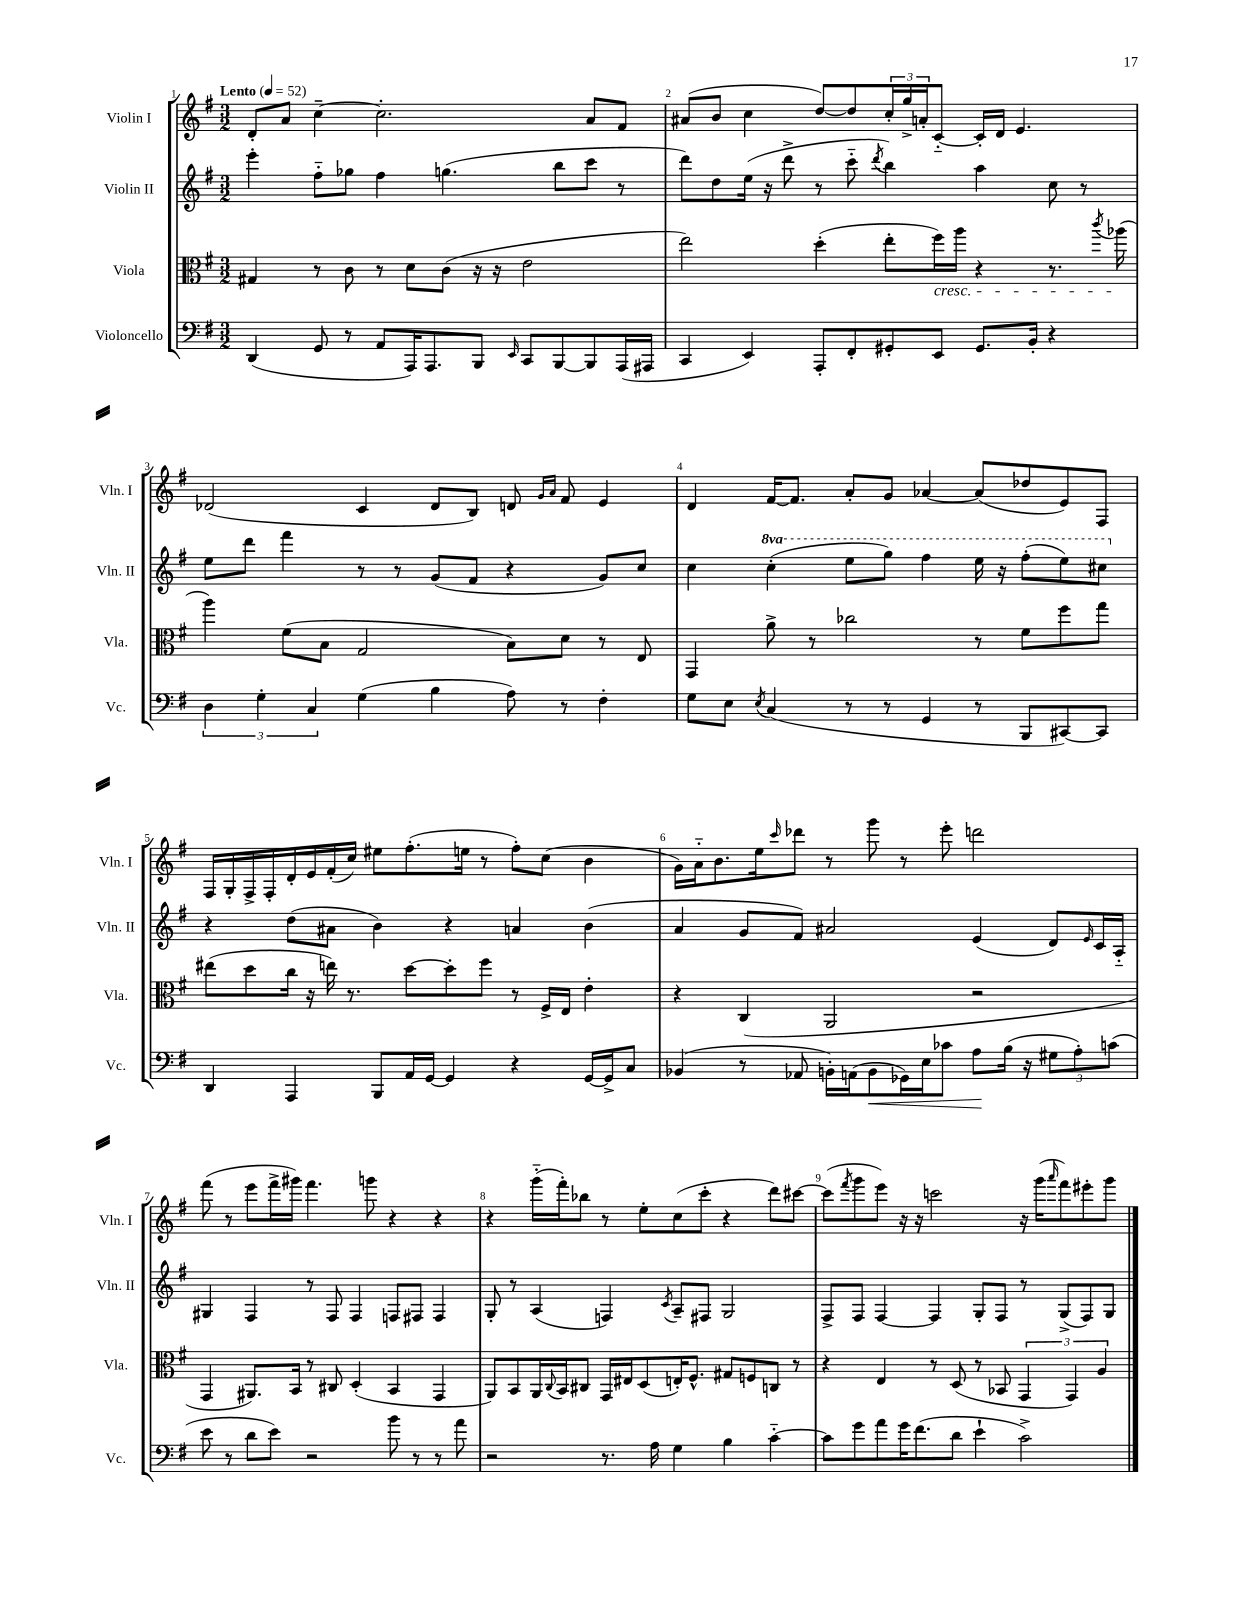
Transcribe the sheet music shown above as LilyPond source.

<<
\new StaffGroup <<
\new Staff = "s0" \with { instrumentName = "Violin I" shortInstrumentName = "Vln. I" } {
    \clef treble \key g \major \numericTimeSignature \time 3/2 \tempo "Lento" 4 = 52
    d'8-. a'8 c''4~-- c''2.-. a'8 fis'8 |
    ais'8( b'8 c''4 d''8~) d''8 \tuplet 3/2 { c''16-. g''16-> a'16-. } c'8~-_ c'16-. d'16 e'4. |
    des'2( c'4 des'8 b8) d'8 \grace { g'16 a'16 } fis'8 e'4 |
    d'4 fis'16~ fis'8. a'8-. g'8 aes'4~ aes'8( des''8 e'8) fis8 |
    fis16 g16-. fis16-> fis16-. d'16-. e'16 fis'16-.( c''16) eis''8 fis''8.-.( e''16 r8 fis''8-.) c''8( b'4 |
    g'16) a'16-_ b'8. e''16 \grace { c'''16 } des'''8 r8 g'''8 r8 e'''8-. d'''2 |
    fis'''8( r8 e'''8 fis'''16-> gis'''16) fis'''4. g'''8 r4 r4 |
    r4 g'''16-_( fis'''16-.) bes''8 r8 e''8-. c''8( c'''8-. r4 d'''8) cis'''8~ |
    cis'''8( \acciaccatura { fis'''8 } g'''8 e'''8) r16 r16 c'''2 r16 g'''16( \grace { a'''16 } fis'''8) eis'''8-. g'''8 \bar "|." |
}
\new Staff = "s1" \with { instrumentName = "Violin II" shortInstrumentName = "Vln. II" } {
    \clef treble \key g \major \numericTimeSignature \time 3/2 \set Staff.ottavationMarkups = #ottavation-simple-ordinals
    e'''4-. fis''8-_ ges''8 fis''4 g''4.( b''8 c'''8 r8 |
    d'''8) d''8 e''16( r16 d'''8-> r8 c'''8-_ \acciaccatura { d'''8 } b''4) a''4 c''8 r8 |
    e''8 d'''8 fis'''4 r8 r8 g'8( fis'8 r4 g'8) c''8 |
    c''4 \ottava #1 c'''4-.( e'''8 g'''8) fis'''4 e'''16 r16 fis'''8-.( e'''8) cis'''8 \ottava #0 |
    r4 d''8( ais'8 b'4) r4 a'4 b'4( |
    a'4 g'8 fis'8) ais'2 e'4( d'8) \grace { e'16 } c'16 a16-_ |
    gis4 fis4 r8 fis8 fis4 f8 fis8 fis4 |
    g8-. r8 a4( f4) \acciaccatura { c'8 } a8-- fis8 g2 |
    fis8-> fis8 fis4~ fis4 g8-. fis8 r8 g8->( fis8) g8 \bar "|." |
}
\new Staff = "s2" \with { instrumentName = "Viola" shortInstrumentName = "Vla." } {
    \clef alto \key g \major \numericTimeSignature \time 3/2
    gis4 r8 c'8 r8 d'8 c'8( r16 r16 e'2 |
    e''2) d''4-.( e''8-. fis''16\cresc) a''16 r4 r8. \acciaccatura { c'''8 } aes''16\!( |
    a''4) fis'8( b8 g2 b8) d'8 r8 e8 |
    g,4 a'8-> r8 ces''2 r8 fis'8 fis''8 g''8 |
    eis''8( d''8 c''16 r16 e''16) r8. d''8~ d''8-. fis''8 r8 fis16-> e16 e'4-. |
    r4 c4( a,2 r2 |
    g,4 ais,8.) b,16 r8 cis8 d4-.( b,4 g,4 |
    a,8) b,8 a,16 \appoggiatura { c8 } b,16 cis8 g,16 eis16 d8( e16-.) fis8.-^ gis8 f8 c8 r8 |
    r4 e4 r8 d8( r8 bes,8 \tuplet 3/2 { g,4 g,4) a4 } \bar "|." |
}
\new Staff = "s3" \with { instrumentName = "Violoncello" shortInstrumentName = "Vc." } {
    \clef bass \key g \major \numericTimeSignature \time 3/2
    d,4( g,8 r8 a,8 a,,16) a,,8. b,,8 \grace { e,16 } c,8 b,,8~ b,,8 a,,16( ais,,16 |
    c,4 e,4) a,,8-. fis,8-. gis,8-. e,8 gis,8. b,16-. r4 |
    \tuplet 3/2 { d4 g4-. c4 } g4( b4 a8) r8 fis4-. |
    g8 e8 \acciaccatura { e8 } c4( r8 r8 g,4 r8 b,,8 cis,8~) cis,8 |
    d,4 a,,4 b,,8 a,16 g,16~ g,4 r4 g,16~ g,16-> c8 |
    bes,4( r8 aes,8 b,16-.) a,16( b,8\< ges,16) e16 ces'8 a8\! b16( r16 \tuplet 3/2 { gis8 a8-.) c'8( } |
    e'8 r8 d'8 e'8) r2 b'8 r8 r8 a'8 |
    r2 r8. a16 g4 b4 c'4~-_ |
    c'8 g'8 a'8 g'16 fis'8.( d'8 e'4-! c'2->) \bar "|." |
}
>>
>>
\layout { \context { \Score \override BarNumber.break-visibility = ##(#f #t #t) barNumberVisibility = #all-bar-numbers-visible } }
